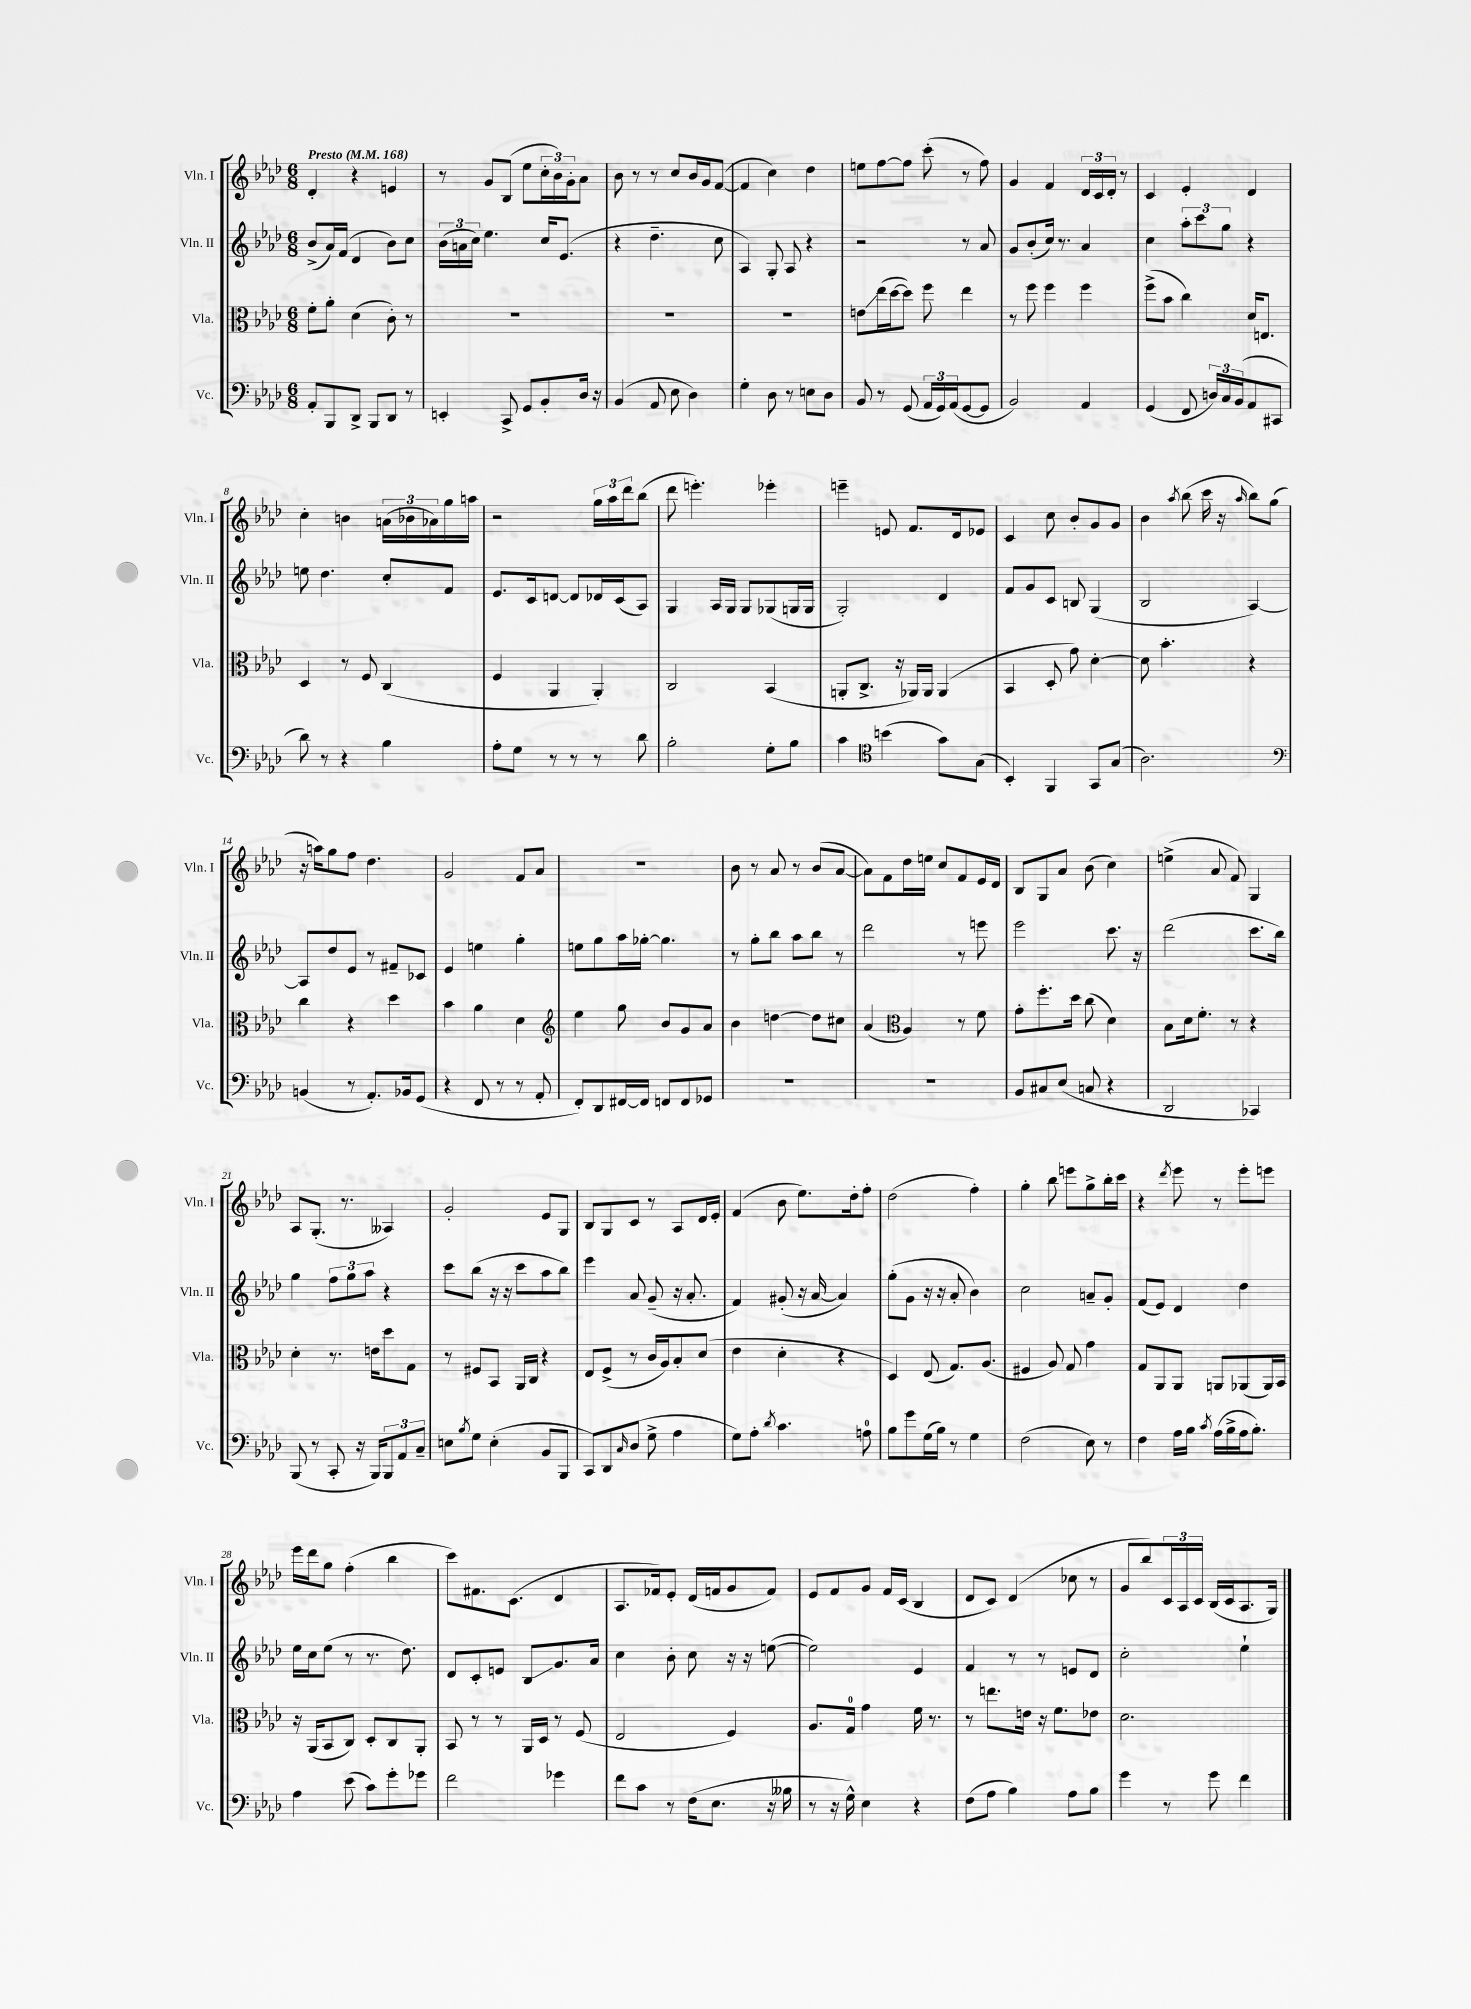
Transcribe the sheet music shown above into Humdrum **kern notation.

**kern	**kern	**kern	**kern
*staff4	*staff3	*staff2	*staff1
*clefF4	*clefC3	*clefG2	*clefG2
*k[b-e-a-d-]	*k[b-e-a-d-]	*k[b-e-a-d-]	*k[b-e-a-d-]
*M6/8	*M6/8	*M6/8	*M6/8
*MM168	*MM168	*MM168	*MM168
8AA-'	8f'	(8b-^	4d-'
8BBB-	8a-'	16a-)	.
.	.	(16f	.
8DD-^	(4d-	4d-	4r
8BBB-	.	.	.
8DD-	8c')	8b-)	4e
8r	8r	8cc	.
=	=	=	=
4EE'	2.r	(24b-	8r
.	.	24a	.
.	.	24cc)	.
.	.	4.ee-	8g
8CC^	.	.	(8B-
8GG	.	.	8ee-
8BB-'	.	16cc	24cc'
.	.	.	24b-)
.	.	(8.e-	.
.	.	.	24g'
16D-	.	.	8a-
16r	.	.	.
=	=	=	=
(4BB-	2.r	4r	8b-
.	.	.	8r
8AA-	.	4.dd-~	8r
8E-	.	.	8cc
4D-)	.	.	16b-
.	.	.	16g
.	.	8cc	([8f
=	=	=	=
4G'	2.r	4A-)	4f]
8D-	.	8G'	4cc)
8r	.	8A-	.
8E	.	4r	4dd-
8D-	.	.	.
=	=	=	=
8BB-	8e	2r	8ee
8r	(16ee-	.	[8ff
.	[16dd-	.	.
(8GG	8dd-])	.	8ff]
24AA-	8ff	.	(8ccc'
24GG)	.	.	.
(24AA-	.	.	.
[8GG	4ee-	8r	8r
8GG]	.	8a-	8ff)
=	=	=	=
2BB-)	8r	8g	4g
.	8ff	(8b-'	.
.	4ff	16cc)	4f
.	.	8.r	.
4AA-	4ff	4a-	24d-
.	.	.	24c
.	.	.	24d-'
.	.	.	8r
=	=	=	=
(4GG	(8ff^	4cc	4c
.	8b-	.	.
8FF	4cc)	12aa-'	4e-'
.	.	12ccc	.
24D)	.	.	.
24C	.	12gg	.
(24BB-	.	.	.
8AA-	16d-	4r	4d-
.	8.E	.	.
8CC#	.	.	.
=	=	=	=
8d-)	4D-	8ee	4cc'
8r	.	4.dd-	.
4r	8r	.	4b
.	8F	.	.
4B-	(4C	8cc'	(24a
.	.	.	24b-
.	.	.	24a-)
.	.	8f	16gg
.	.	.	16aa
=	=	=	=
8A-'	4F	8.e-	2r
8G	.	.	.
.	.	16c	.
8r	4AA-	[8d	.
8r	.	8d]	.
8r	4AA-')	16d-	24gg
.	.	.	24aa-
.	.	(16c	.
.	.	.	24ddd-
8d-	.	8A-)	(8bb-
=	=	=	=
2B-'	2C	4G	8ddd-
.	.	.	4.eee')
.	.	16A-	.
.	.	16G	.
.	.	8G	.
8G'	(4BB-	(8G-	4eee-'
8B-	.	16G	.
.	.	16G	.
=	=	=	=
4c	8AA'	2G')	4eee~
.	8.C^	.	.
*clefC4	*	*	*
(4b	.	.	8e
.	16r	.	.
.	16AA-)	.	8.f
.	16AA-	.	.
8g)	(4AA-	4d-	.
.	.	.	16d-
(8G	.	.	8e-
=	=	=	=
4BB-')	4BB-	8f	4c
.	.	8g	.
4FF	8D-'	8c	8cc
.	8g)	8B	8b-'
8GG	[4d-'	(4G	8g
(8G	.	.	8g
=	=	=	=
2.A-)	8d-]	2B-	4b-
.	4.b-'	.	.
.	.	.	8qaa-
.	.	.	(8bb-
.	.	.	16ccc
.	.	.	16r
.	.	.	16qqaa-
.	4r	[4A-)	8bb-)
.	.	.	(8gg
=	=	=	=
*clefF4	*	*	*
(4BB	4cc	8A-]	16r
.	.	.	16aa)
.	.	8dd-	8gg
8r	4r	8e-	8ff
8.AA-')	.	8r	4.dd-
.	4dd-	8f#~	.
16BB-	.	.	.
(8GG	.	8c-	.
=	=	=	=
4r	4b-	4e-	2g
8FF	4a-	4ee	.
8r	.	.	.
8r	4d-	4gg'	8f
8AA-'	.	.	8a-
=	=	=	=
*	*clefG2	*	*
8FF')	4ee-	8ee	2.r
8DD-	.	8gg	.
[16FF#	8gg	16aa-	.
16FF#]	.	[16gg-'	.
8FF	8b-	4.gg-]	.
8FF	8g	.	.
8GG-	8a-	.	.
=	=	=	=
2.r	4b-	8r	8b-
.	.	8gg'	8r
.	[4dd	8bb-	8a-
.	.	8aa-	8r
.	8dd]	8bb-	(8b-
.	8cc#	8r	[8a-
=	=	=	=
2.r	(4a-	2ddd-	8a-])
.	.	.	8f
*	*clefC3	*	*
.	4A-)	.	16dd-
.	.	.	16ee
.	.	.	8cc
.	8r	8r	8f
.	8f	8eee	16e-
.	.	.	16d-
=	=	=	=
8BB-	8g'	2eee-	8B-
8C#	8.ff'	.	8G
(8E-	.	.	8a-
.	16dd-	.	.
8C	(8cc	.	(8b-
4r	4d-)	8.ccc	4cc)
.	.	16r	.
=	=	=	=
2DD-	8B-	(2ddd-	(4ee^
.	16d-	.	.
.	8.f'	.	.
.	.	.	8a-
.	8r	.	8f)
4CC-)	4r	8.ccc	4G
.	.	16bb-)	.
=	=	=	=
(8BBB-	4d-'	4gg	8A-
8r	.	.	(8.G'
8CC'	8.r	12ff	.
.	.	.	8.r
.	.	12gg	.
16r	.	.	.
.	.	12aa-	.
16BBB-)	16e	.	.
12BBB-	8dd-	4r	4A--)
12AA-	.	.	.
.	8G	.	.
12C~	.	.	.
=	=	=	=
8E	8r	8ccc	2g'
8qB-	.	.	.
8G	8F#	(8bb-	.
(4E'	8BB-	16r	.
.	.	16r	.
.	16AA-	8ccc	.
.	16C	.	.
8BB-	4r	8aa-	8e-
8BBB-	.	8bb-)	8G
=	=	=	=
8CC)	8E-	4eee-	8B-
8DD-	(8F^	.	8G
16qqC	.	.	.
(8D-	8r	8a-	8c
8G^	16c	(8g~	8r
.	16A-)	.	.
4A-	8B-'	16r	8A-
.	.	8.a-'	.
.	(8d-	.	16d-
.	.	.	16e-'
=	=	=	=
8G)	4e-	4f)	(4f
8A-'	.	.	.
8qd-	.	.	.
4.c	4d-'	(8g#'	8b-
.	.	16r	8.ee-)
.	.	[16a-	.
.	4r	4a-])	.
.	.	.	16dd-'
8A	.	.	8ff'
=	=	=	=
8B-	4D-)	(8gg'	(2dd-
8g	.	8g	.
(16G	(8E-	16r	.
16B-)	.	16r	.
8r	8.G)	8a-'	.
4G	.	4b-)	4ff')
.	(8.A-	.	.
=	=	=	=
(2F	4F#	2cc	4gg'
.	8A-)	.	8bb-
.	8G	.	8eee
8E-)	4g	8a~	8gg^
8r	.	8g'	16bb-'
.	.	.	16ccc
=	=	=	=
4F	8G	(8f	4r
.	8AA-	8e-)	.
.	.	.	8qddd-
16A-	8AA-	4d-	8eee-
16B-	.	.	.
8qc	.	.	.
(16A-	8AA	.	8r
16B-^	.	.	.
16A-	(8AA-	4dd-	8eee-'
8.B-')	.	.	.
.	16AA-)	.	8eee
.	16BB-	.	.
=	=	=	=
4A-	16r	16ee-	16eee-
.	(16AA-	16cc	16ddd-
.	8BB-	(8ee-	8gg
(8e-	8C)	8r	(4ff'
8c)	8D-'	8.r	.
8g'	8C	.	4bb-
.	.	8.dd-)	.
8g-	8AA-'	.	.
=	=	=	=
2f	8BB-	8d-	8ccc)
.	8r	8c'	8.f#
.	8r	8e	.
.	.	.	(8.c
.	16AA-	8B-	.
.	16D-	.	.
4g-	8r	8.g	4d-
.	(8F	.	.
.	.	16a-	.
=	=	=	=
8f	2E-	4cc	8.A-
8c	.	.	.
.	.	.	16f-)
8r	.	8b-'	8e-'
(16F	.	8cc	(16d-
8.E-	.	.	16f
.	4F)	16r	8g
.	.	16r	.
16r	.	([8ee	8f)
16B--	.	.	.
=	=	=	=
8r	8.A-	2ee])	8e-
16r	.	.	8f
16G^^)	16G	.	.
4E-	4g	.	8g
.	.	.	16f
.	.	.	(16c
4r	16f	4e-	4B-
.	8.r	.	.
=	=	=	=
(8F	8r	4f	8d-
8A-	8.ee	.	8c)
4B-)	.	8r	(4d-
.	16e	.	.
.	16r	8r	.
.	8.f	.	.
8A-	.	8e	8cc-
8B-	8e-	8d-	8r
=	=	=	=
4g	2.d-	2cc'	8g
.	.	.	8bb-)
8r	.	.	24c
.	.	.	24A-
.	.	.	24c
8g	.	.	(16B-
.	.	.	16c
4f	.	4ee-`	8.A-
.	.	.	16G)
==	==	==	==
*-	*-	*-	*-
